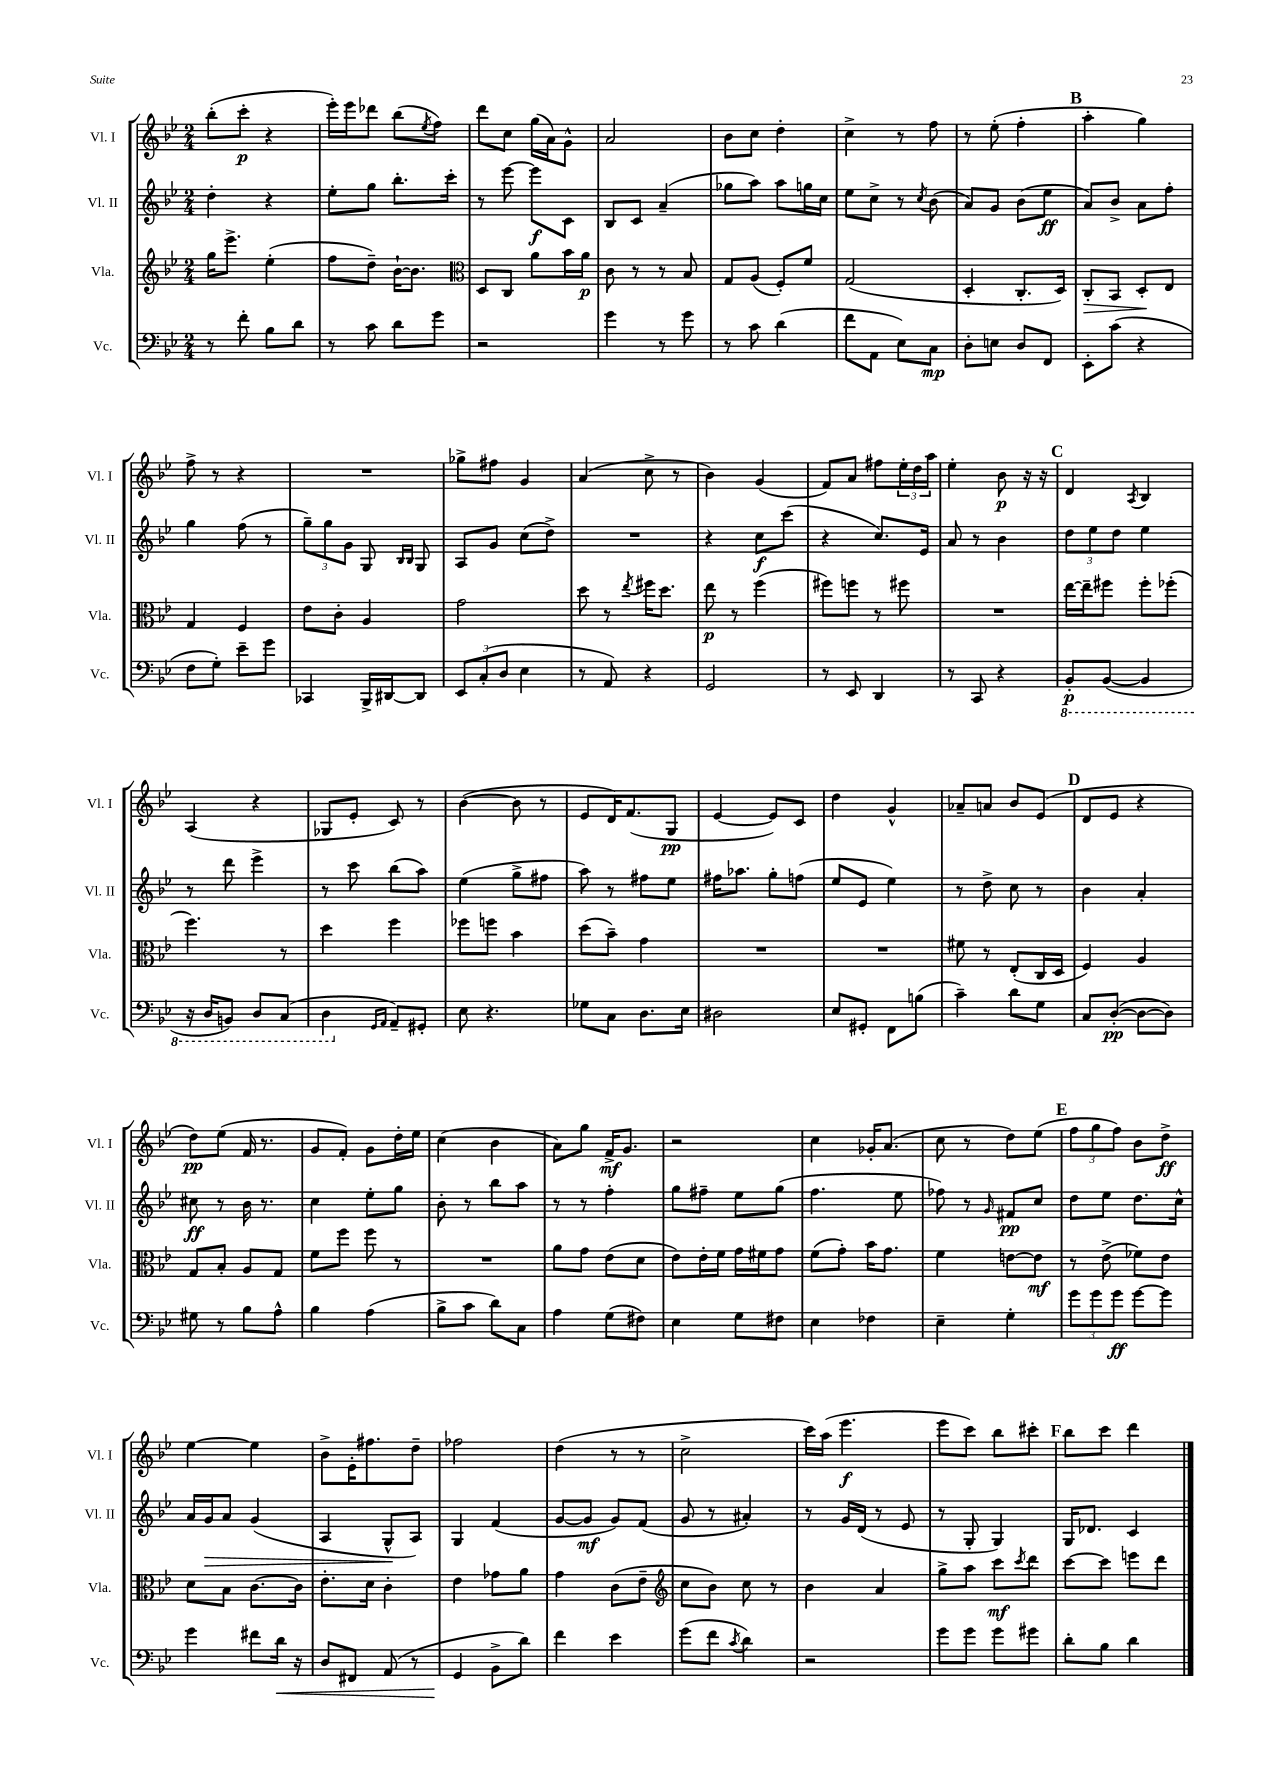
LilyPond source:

<<
\new StaffGroup <<
\new Staff = "s0" \with { instrumentName = "Vl. I" shortInstrumentName = "Vl. I" } {
    \clef treble \key bes \major \numericTimeSignature \time 2/4
    bes''8-.( c'''8-.\p r4 |
    ees'''16-.) ees'''16 des'''8 bes''8( \acciaccatura { ees''8 } f''8) |
    d'''8 c''8 g''16( a'16) g'8-^ |
    a'2 |
    bes'8 c''8 d''4-. |
    c''4-> r8 f''8 |
    r8 ees''8-.( f''4-. |
    \mark \markup { \bold "B" } a''4-. g''4) |
    f''8-> r8 r4 |
    R2 |
    ges''8-> fis''8 g'4 |
    a'4( c''8-> r8 |
    bes'4) g'4( |
    f'8) a'8 fis''8 \tuplet 3/2 { ees''16-. d''16 a''16 } |
    ees''4-. bes'8\p r16 r16 |
    \mark \markup { \bold "C" } d'4 \acciaccatura { a8 } bes4 |
    a4( r4 |
    ges8 ees'8-. c'8) r8 |
    bes'4~( bes'8 r8 |
    ees'8 d'16) f'8.( g8\pp |
    ees'4~ ees'8) c'8 |
    d''4 g'4-^ |
    aes'8-- a'8 bes'8 ees'8( |
    \mark \markup { \bold "D" } d'8 ees'8 r4 |
    d''8\pp) ees''8( f'16 r8. |
    g'8 f'8-.) g'8 d''16-. ees''16 |
    c''4( bes'4 |
    a'8) g''8 f'16->\mf g'8. |
    r2 |
    c''4 ges'16-. a'8.( |
    c''8 r8 d''8) ees''8( |
    \mark \markup { \bold "E" } \tuplet 3/2 { f''8 g''8 f''8) } bes'8 d''8->\ff |
    ees''4~ ees''4 |
    bes'8-> ees'16-. fis''8. d''8-- |
    fes''2 |
    d''4( r8 r8 |
    c''2-> |
    c'''16) a''16( ees'''4.\f |
    ees'''8 c'''8) bes''8 cis'''8-. |
    \mark \markup { \bold "F" } bes''8 c'''8 d'''4 \bar "|." |
}
\new Staff = "s1" \with { instrumentName = "Vl. II" shortInstrumentName = "Vl. II" } {
    \clef treble \key bes \major \numericTimeSignature \time 2/4
    d''4-. r4 |
    ees''8-. g''8 bes''8.-. c'''16-. |
    r8 ees'''8~ ees'''8\f c'8 |
    bes8 c'8 a'4--( |
    ges''8 a''8) a''8 g''16 c''16 |
    ees''8 c''8-> r8 \acciaccatura { c''8 } bes'8( |
    a'8) g'8 bes'8( ees''8\ff |
    \mark \markup { \bold "B" } a'8) bes'8-> a'8 f''8-. |
    g''4 f''8( r8 |
    \tuplet 3/2 { g''8--) g''8 g'8 } g8 \grace { bes16 bes16 } g8 |
    a8 g'8 c''8( d''8->) |
    R2 |
    r4 c''8\f c'''8( |
    r4 c''8.) ees'16 |
    a'8 r8 bes'4 |
    \mark \markup { \bold "C" } \tuplet 3/2 { d''8 ees''8 d''8 } ees''4 |
    r8 d'''8 ees'''4-> |
    r8 c'''8 bes''8( a''8) |
    ees''4( g''8-> fis''8 |
    a''8) r8 fis''8 ees''8 |
    fis''16 aes''8. g''8-. f''8( |
    ees''8 ees'8 ees''4) |
    r8 d''8-> c''8 r8 |
    \mark \markup { \bold "D" } bes'4 a'4-. |
    cis''8\ff r8 bes'16 r8. |
    c''4 ees''8-. g''8 |
    bes'8-. r8 bes''8 a''8 |
    r8 r8 f''4-. |
    g''8 fis''8-- ees''8 g''8( |
    f''4. ees''8 |
    fes''8) r8 \grace { g'16 } fis'8\pp c''8 |
    \mark \markup { \bold "E" } d''8 ees''8 d''8. c''16-^ |
    a'16 g'16\> a'8 g'4( |
    a4 g8-^\! a8) |
    g4 f'4( |
    g'8~ g'8\mf g'8) f'8( |
    g'8 r8 ais'4-.) |
    r8 g'16 d'16( r8 ees'8 |
    r8 g8-. g4) |
    \mark \markup { \bold "F" } g16 des'8. c'4 \bar "|." |
}
\new Staff = "s2" \with { instrumentName = "Vla." shortInstrumentName = "Vla." } {
    \clef treble \key bes \major \numericTimeSignature \time 2/4
    g''16 ees'''8.-> ees''4-.( |
    f''8 d''8--) bes'16~-! bes'8. |
    \clef alto d8 c8 a'8 bes'16 a'16\p |
    c'8 r8 r8 bes8 |
    g8 a8( f8-.) f'8 |
    g2( |
    d4-. c8.-. d16) |
    \mark \markup { \bold "B" } c8-.\> bes,8 d8-.\! ees8 |
    g4 f4 |
    ees'8 c'8-. a4 |
    g'2 |
    d''8 r8 \acciaccatura { ees''8 } fis''16 d''8. |
    ees''8\p r8 f''4( |
    fis''8) f''8 r8 fis''8 |
    R2 |
    \mark \markup { \bold "C" } ees''16~ ees''16-- fis''8 fis''8-. fes''8-.( |
    f''4.) r8 |
    d''4 f''4 |
    fes''8 f''8 bes'4 |
    d''8( bes'8--) g'4 |
    R2 |
    R2 |
    fis'8 r8 ees8-.( c16 d16 |
    \mark \markup { \bold "D" } f4) a4 |
    g8 bes8-. a8 g8 |
    f'8 f''8 f''8 r8 |
    R2 |
    a'8 g'8 ees'8( d'8 |
    ees'8) ees'16-. f'16 g'16 fis'16 g'8 |
    f'8( g'8-.) bes'16 g'8. |
    f'4 e'8~ e'8\mf |
    \mark \markup { \bold "E" } r8 ees'8->( fes'8) ees'8 |
    d'8 bes8 c'8.~ c'16 |
    ees'8.-. d'16 c'4-. |
    ees'4 ges'8 a'8 |
    g'4 c'8( ees'8-- |
    \clef treble c''8 bes'8) c''8 r8 |
    bes'4 a'4 |
    g''8-> a''8 c'''8\mf \acciaccatura { c'''8 } d'''8 |
    \mark \markup { \bold "F" } c'''8~ c'''8 e'''8 d'''8 \bar "|." |
}
\new Staff = "s3" \with { instrumentName = "Vc." shortInstrumentName = "Vc." } {
    \clef bass \key bes \major \numericTimeSignature \time 2/4
    r8 f'8-. bes8 d'8 |
    r8 c'8 d'8 g'8 |
    r2 |
    g'4 r8 g'8 |
    r8 c'8 d'4( |
    f'8 a,8 ees8) c8\mp |
    d8-. e8 d8 f,8 |
    \mark \markup { \bold "B" } ees,8-. c'8( r4 |
    f8 g8-.) ees'8-- g'8 |
    ces,4 bes,,16-> dis,16~ dis,8 |
    \tuplet 3/2 { ees,8 c8-.( d8 } ees4 |
    r8 a,8) r4 |
    g,2 |
    r8 ees,8 d,4 |
    r8 c,8 r4 |
    \mark \markup { \bold "C" } \ottava #-1 bes,,8-.\p bes,,8~( bes,,4 |
    r16 d,16 b,,8) d,8 c,8( |
    d,4 \ottava #0 \grace { g,16 a,16 } a,8--) gis,8-. |
    ees8 r4. |
    ges8 c8 d8. ees16 |
    dis2 |
    ees8 gis,8-. f,8 b8( |
    c'4--) d'8 g8 |
    \mark \markup { \bold "D" } c8 d8~-.\pp( d8~ d8) |
    gis8 r8 bes8 a8-^ |
    bes4 a4( |
    bes8-> c'8 d'8) c8 |
    a4 g8( fis8) |
    ees4 g8 fis8 |
    ees4 fes4 |
    ees4-- g4-. |
    \mark \markup { \bold "E" } \tuplet 3/2 { g'8 g'8 g'8\ff } g'8~ g'8 |
    g'4 fis'8 d'16\< r16 |
    d8 fis,8 a,8( r8 |
    g,4\! bes,8-> d'8) |
    f'4 ees'4 |
    g'8( f'8 \acciaccatura { c'8 } d'4) |
    r2 |
    g'8 g'8 g'8 gis'8 |
    \mark \markup { \bold "F" } d'8-. bes8 d'4 \bar "|." |
}
>>
>>
\layout { \context { \Score \remove "Bar_number_engraver" } }
